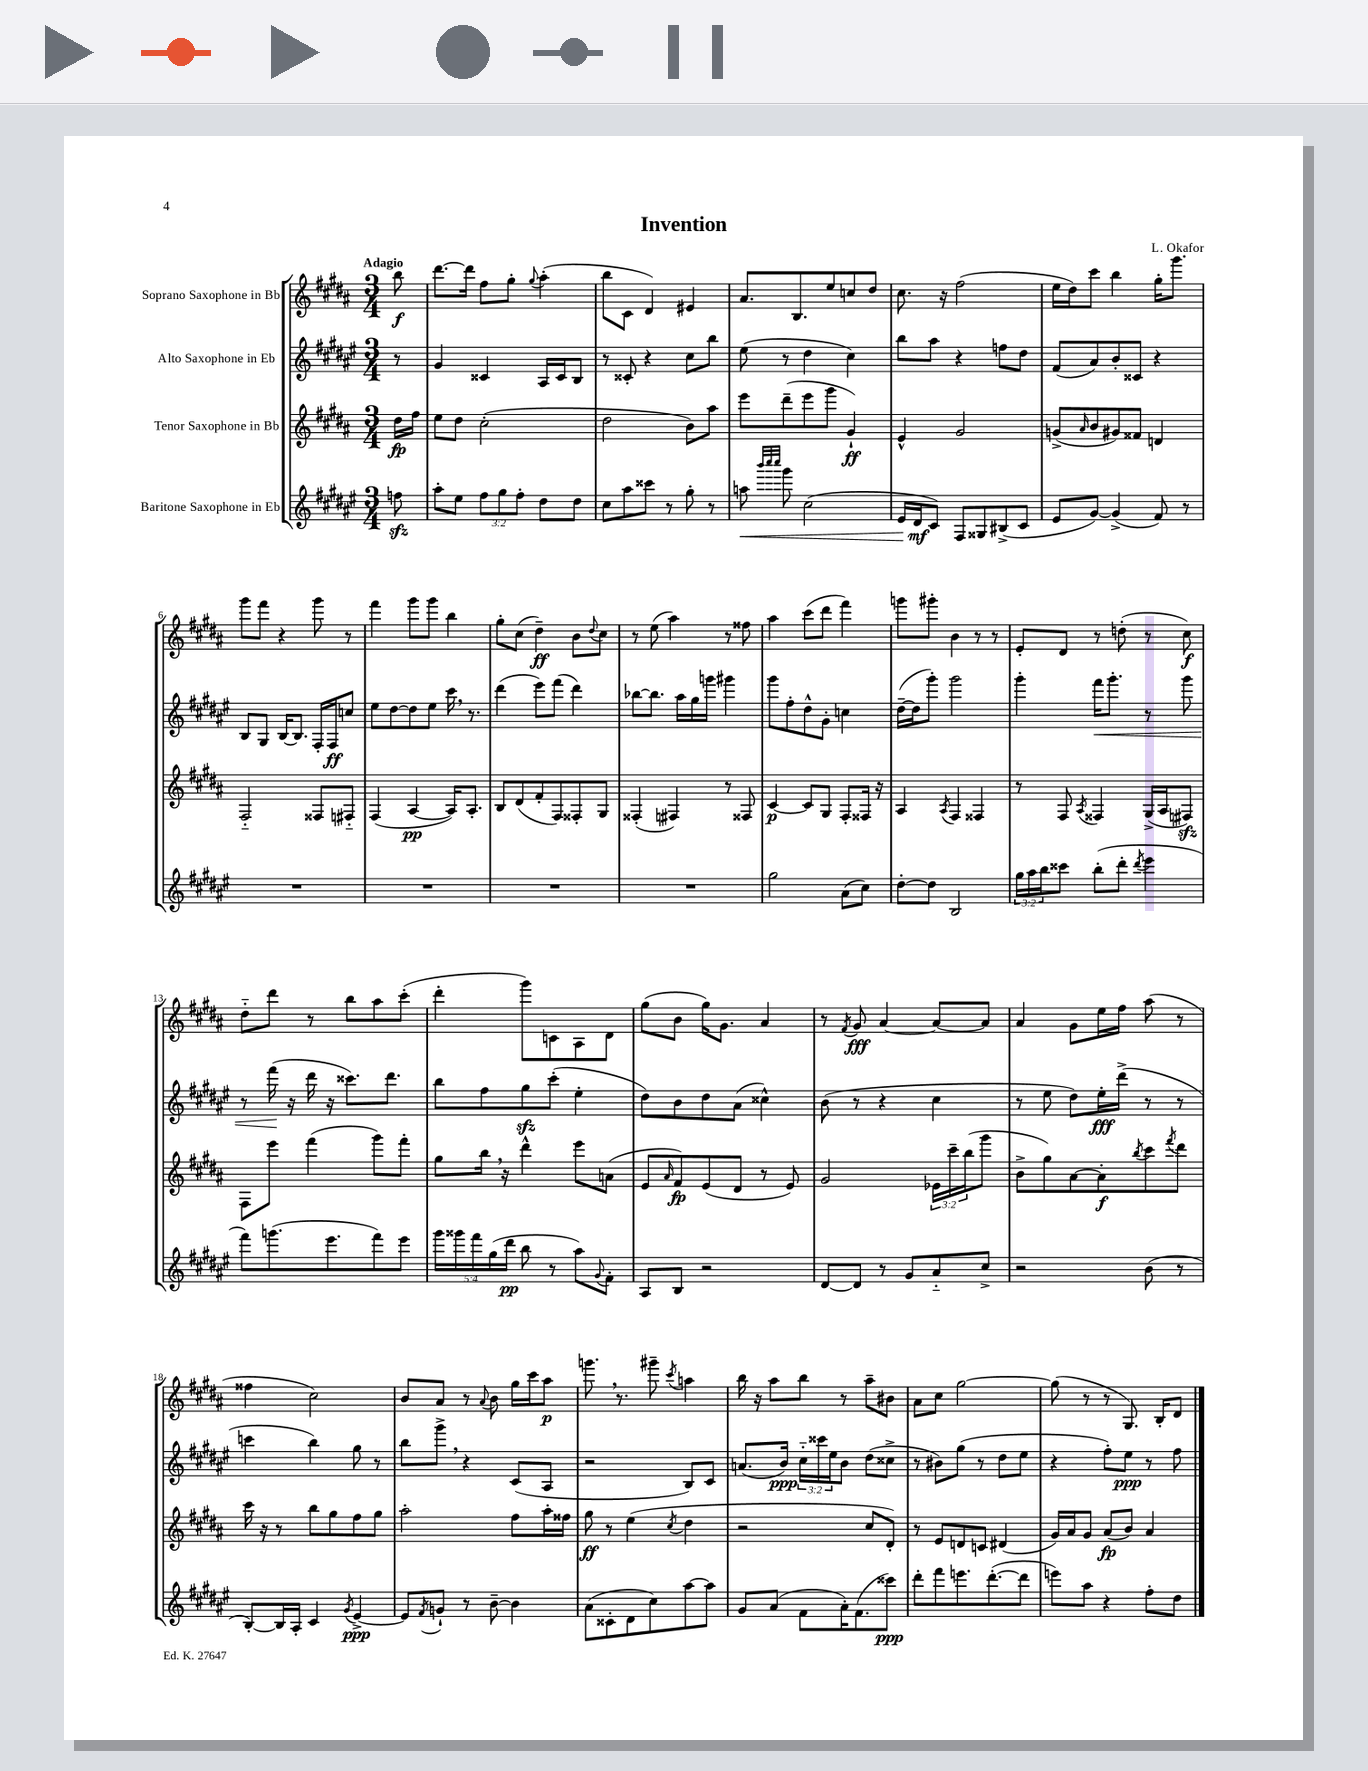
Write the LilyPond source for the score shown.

\header { title = "Invention" composer = "L. Okafor" }
<<
\new StaffGroup <<
\new Staff = "s0" \with { instrumentName = "Soprano Saxophone in Bb" } {
    \clef treble \key b \major \numericTimeSignature \time 3/4 \partial 8 \tempo "Adagio"
    b''8\f |
    dis'''8.~ dis'''16 fis''8 gis''8-. \appoggiatura { gis''8 } ais''4-.( |
    b''8 cis'8 dis'4) eis'4 |
    ais'8. b8. e''8 c''8 dis''8 |
    cis''8. r16 fis''2( |
    e''16 dis''16) cis'''8 b''4 gis''16-. gis'''8. |
    gis'''8 fis'''8 r4 gis'''8 r8 |
    fis'''4 gis'''8 gis'''8 b''4 |
    gis''8-. cis''8( dis''4--\ff) b'8 \appoggiatura { dis''8 } cis''8 |
    r8 e''8( ais''4) r8 fisis''8 |
    ais''4 cis'''8( dis'''8 fis'''4) |
    g'''8 gis'''8-. b'4 r8 r8 |
    e'8-. dis'8 r8 d''8-.( r8 cis''8\f) |
    dis''8-_ dis'''8 r8 b''8 ais''8 cis'''8-.( |
    dis'''4-. gis'''8) c'8 ais8 dis'8 |
    gis''8( b'8 gis''16) gis'8. ais'4 |
    r8 \acciaccatura { fis'8 } gis'8\fff ais'4~ ais'8~ ais'8 |
    ais'4 gis'8 e''16 fis''16 ais''8( r8 |
    fisis''4 cis''2) |
    b'8 ais'8 r8 \appoggiatura { ais'8 } b'8 gis''16 cis'''16 ais''8\p |
    g'''8. \breathe r8. gis'''8-- \acciaccatura { cis'''8 } a''4 |
    b''16 r16 ais''8 b''8 r8 ais''8-- bis'8 |
    ais'8 cis''8 gis''2~ |
    gis''8( r8 r8 gis8.) b16-. dis'8 \bar "|." |
}
\new Staff = "s1" \with { instrumentName = "Alto Saxophone in Eb" } {
    \clef treble \key fis \major \numericTimeSignature \time 3/4 \override Staff.TupletNumber.text = #tuplet-number::calc-fraction-text \partial 8
    r8 |
    gis'4 cisis'4 ais16 cisis'16 b8 |
    r8 cisis'8-. r4 cis''8 b''8 |
    eis''8( r8 dis''4 cis''4) |
    b''8 ais''8 r4 f''8 dis''8 |
    fis'8( ais'8) b'8-. cisis'8 r4 |
    b8 gis8 b16~ b8. fis16-. fis16\ff c''8 |
    eis''8 dis''8~ dis''8 eis''8 cis'''16 \breathe r8. |
    dis'''4( eis'''8) fis'''8( dis'''4) |
    bes''8~ bes''8. ais''16 gis''16 g'''16 gis'''4 |
    gis'''8 fis''8-. dis''8-^ gis'8-. c''4 |
    dis''16~--( dis''16 gis'''8-.) gis'''2 |
    gis'''4-. fis'''16\< gis'''8.-. r8 gis'''8 |
    r8 fis'''16\!( r16 dis'''16 r16 cisis'''8.) dis'''8. |
    b''8 fis''8 gis''8\sfz cis'''8-.( eis''4-. |
    dis''8) b'8 dis''8 ais'8( cisis''4-^) |
    b'8( r8 r4 cis''4 |
    r8 eis''8 dis''8) eis''16-.\fff dis'''16->( r8 r8 |
    c'''4 b''4) gis''8 r8 |
    b''8 gis'''8-> \breathe r4 cis'8( ais8 |
    r2 b8) cis'8 |
    a'8.( b'16\ppp) \tuplet 3/2 { cis''16-_ cisis'''16 eis''16 } b'8 dis''8( cisis''8-> |
    r8 bis'8) gis''8( r8 dis''8 eis''8 |
    r4 fis''8-.) eis''8\ppp r8 fis''8 \bar "|." |
}
\new Staff = "s2" \with { instrumentName = "Tenor Saxophone in Bb" } {
    \clef treble \key b \major \numericTimeSignature \time 3/4 \override Staff.TupletNumber.text = #tuplet-number::calc-fraction-text \partial 8
    dis''16\fp fis''16 |
    e''8 dis''8 cis''2-.( |
    dis''2 b'8) ais''8 |
    e'''8 dis'''8--( e'''8 gis'''8 gis'4-!\ff) |
    e'4-^ gis'2 |
    g'8->( \grace { ais'16 } b'8 gis'8) fisis'8 d'4 |
    fis2-_ fisis8 fis8-_ |
    fis4( ais4~\pp ais16) ais8.-. |
    b8 dis'8( fis'8-. fis8) fisis8-. gis8 |
    fisis4-.( fis4) r8 fisis8 |
    cis'4~\p cis'8 gis8 fis8-. fisis16 r16 |
    ais4 \acciaccatura { ais8 } fis4 fisis4 |
    r8 fis8 \acciaccatura { ais8 } fisis4 gis16->( ais16 fis8\sfz) |
    fis8 e'''8 fis'''4( gis'''8) fis'''8-. |
    gis''8 b''16 \breathe r16 dis'''4-^ e'''8 a'8( |
    e'8 \grace { ais'16 } fis'8\fp) e'8( dis'8 r8 e'8) |
    gis'2 \tuplet 3/2 { ees'16 cis'''16-- b''16( } gis'''8 |
    b'8-> gis''8) ais'8~ ais'8-.\f \acciaccatura { b''8 } cis'''8 \acciaccatura { fis'''8 } dis'''8 |
    cis'''16 r16 r8 b''8 gis''8 fis''8 gis''8 |
    ais''2-. fis''8 ais''16-. fisis''16 |
    gis''8\ff r8 e''4( \acciaccatura { cis''8 } dis''4 |
    r2 cis''8 dis'8-.) |
    r8 e'8 d'8 c'8 dis'4( |
    gis'16) ais'16 gis'8 ais'8\fp( b'8) ais'4 \bar "|." |
}
\new Staff = "s3" \with { instrumentName = "Baritone Saxophone in Eb" } {
    \clef treble \key fis \major \numericTimeSignature \time 3/4 \override Staff.TupletNumber.text = #tuplet-number::calc-fraction-text \partial 8
    f''8\sfz |
    ais''8-. eis''8 \tuplet 3/2 { fis''8 gis''8 fis''8-. } dis''8 dis''8 |
    cis''8 ais''8 cisis'''8 r8 gis''8-. r8 |
    a''8\< \grace { b'''32 cis''''32 cis''''32 } gis'''8 cis''2( |
    eis'16 dis'16\mf\! cis'8) fis8 gisis8 bis8->( cis'8 |
    eis'8 gis'8~) gis'4->( fis'8) r8 |
    R2. |
    R2. |
    R2. |
    R2. |
    gis''2 ais'8( cis''8) |
    dis''8~-. dis''8 b2 |
    \tuplet 3/2 { gis''16 ais''16 b''16 } cisis'''8 b''8-.( dis'''8-. \acciaccatura { dis'''8 } eis'''4 |
    fis'''8) g'''8.( eis'''8. fis'''8) eis'''8 |
    \tuplet 5/4 { gis'''16 gisis'''16 fis'''16 gis''16( dis'''16\pp } b''8 r8 ais''8) \appoggiatura { gis'8 } fis'8-. |
    ais8 b8 r2 |
    dis'8~ dis'8 r8 gis'8 ais'8-_ cis''8-> |
    r2 b'8( r8 |
    b8~-.) b16 ais16-. cis'4 \acciaccatura { gis'8 } eis'4~->\ppp |
    eis'8 \acciaccatura { fis'8 } g'8-! r8 b'8~-- b'4 |
    ais'8( cisis'8-. dis'8 cis''8) ais''8~ ais''8 |
    gis'8 ais'8( fis'8 ais'16-.) fis'8.( cisis'''8\ppp) |
    dis'''8-. fis'''8 e'''8. dis'''8.~-.( dis'''8 |
    e'''8) ais''8 r4 fis''8-. dis''8 \bar "|." |
}
>>
>>
